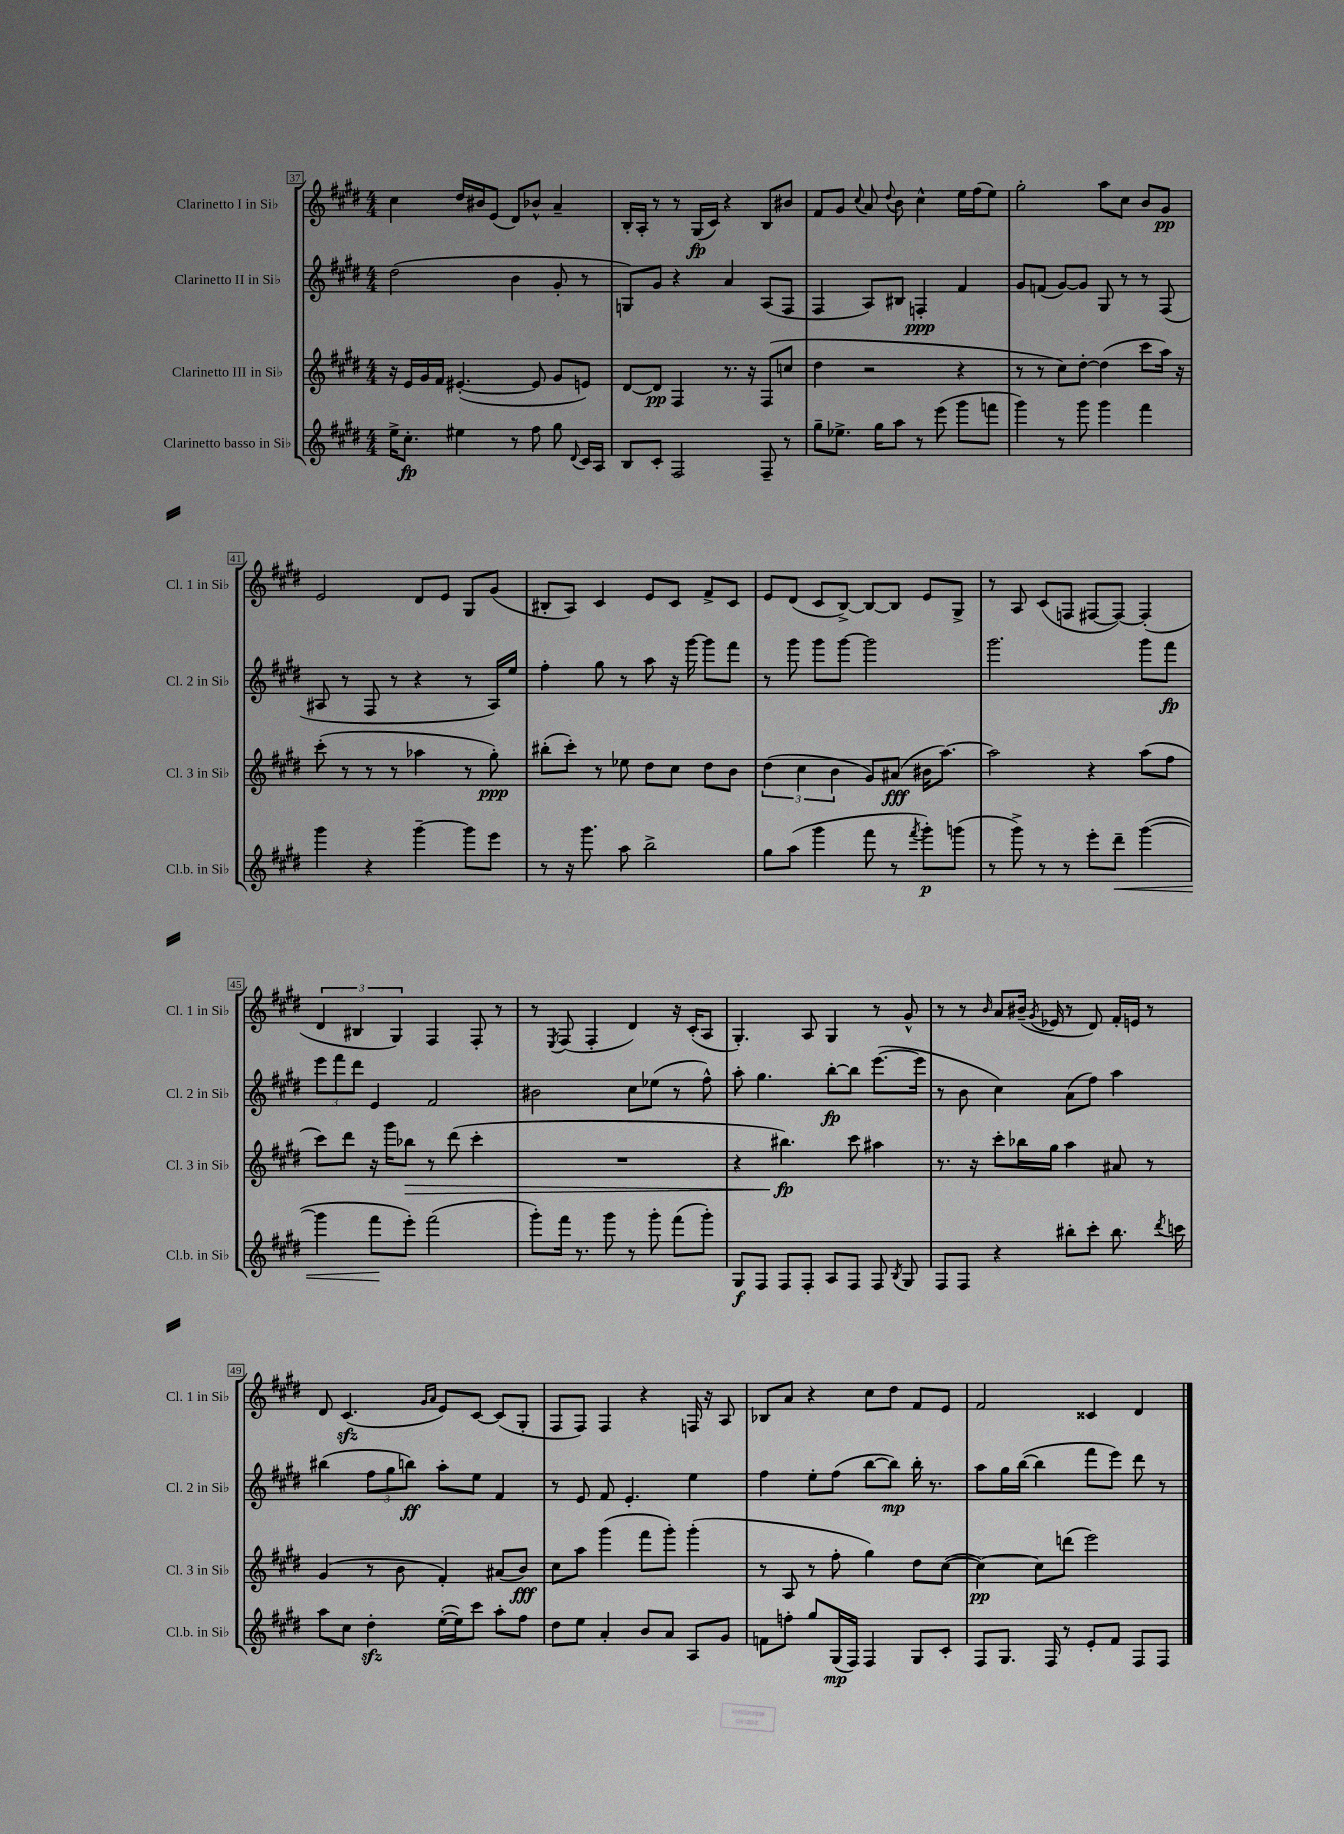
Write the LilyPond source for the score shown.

<<
\new StaffGroup <<
\new Staff = "s0" \with { instrumentName = "Clarinetto I in Sib" shortInstrumentName = "Cl. 1 in Sib" } {
    \clef treble \key e \major \numericTimeSignature \time 4/4
    \autoBeamOff cis''4 dis''16[ bis'16 e'8]( dis'8[) bes'8]-^ a'4-- |
    b16[-. a16]-. r8 r8 gis16[\fp( cis'16]) r4 b8[ bis'8] |
    fis'8[ gis'8] \appoggiatura { cis''8 } a'8 \appoggiatura { dis''8 } b'8 cis''4-^ e''16[ fis''16( e''8]) |
    gis''2-. a''8[ cis''8] b'8[ gis'8]\pp |
    e'2 dis'8[ e'8] gis8[ gis'8]( |
    bis8[-. a8]) cis'4 e'8[ cis'8] fis'8[-> cis'8] |
    e'8[ dis'8]( cis'8[ b8]~->) b8[~ b8] e'8[ gis8]-> |
    r8 a8 cis'8[( f8] fis8[~ fis8]~) fis4-.( |
    \tuplet 3/2 { dis'4 bis4 gis4) } fis4 fis8-. r8 |
    r8 \acciaccatura { e8 } fis8( fis4-. dis'4) r16 cis'16[-.( a8] |
    gis4.-.) a8 gis4 r8 gis'8-^ |
    r8 r8 \grace { b'16 } a'8[ bis'16]--( \acciaccatura { gis'8 } ees'16 r8 dis'8) fis'16[-. e'16] r8 |
    dis'8 cis'4.\sfz( \grace { gis'16[ a'16] } e'8[) cis'8]~ cis'8[( gis8]-. |
    fis8[ fis8]) fis4 r4 f16 r16 a8 |
    bes8[ a'8] r4 cis''8[ dis''8] fis'8[ e'8] |
    fis'2 cisis'4 dis'4 \bar "|." |
}
\new Staff = "s1" \with { instrumentName = "Clarinetto II in Sib" shortInstrumentName = "Cl. 2 in Sib" } {
    \clef treble \key e \major \numericTimeSignature \time 4/4
    \autoBeamOff dis''2( b'4 gis'8-. r8 |
    g8[) gis'8] r4 a'4 a8[( fis8] |
    fis4 a8[) bis8] f4-.\ppp fis'4 |
    gis'8[ f'8]( gis'8[~) gis'8] gis8 r8 r8 fis8( |
    ais8 r8 fis8 r8 r4 r8 ais16[) e''16] |
    fis''4-. gis''8 r8 a''8 r16 gis'''16~ gis'''8[ fis'''8] |
    r8 gis'''8 gis'''8[ gis'''8]~ gis'''2 |
    gis'''2. gis'''8[ fis'''8]\fp |
    \tuplet 3/2 { e'''8[ fis'''8 dis'''8] } e'4 fis'2 |
    bis'2 cis''8[ ees''8]( r8 fis''8-^) |
    a''8-. gis''4. b''8[~-.\fp b''8] e'''8.[~( e'''16] |
    r8 b'8 cis''4) a'8[( fis''8]) a''4 |
    bis''4( \tuplet 3/2 { fis''8[ gis''8 b''8]\ff) } a''8[-. e''8] fis'4 |
    r8 e'8 fis'8 e'4.-. e''4 |
    fis''4 e''8[-. fis''8]( b''8[~ b''8]\mp) b''16-. r8. |
    a''8[ gis''16 b''16]~( b''4 fis'''8[ e'''8]) dis'''8 r8 \bar "|." |
}
\new Staff = "s2" \with { instrumentName = "Clarinetto III in Sib" shortInstrumentName = "Cl. 3 in Sib" } {
    \clef treble \key e \major \numericTimeSignature \time 4/4
    \autoBeamOff r16 e'16[ gis'16 fis'16] eis'4.~-.( eis'8 gis'8[ e'8]) |
    dis'8[~ dis'8]\pp fis4 r8. r16 fis8[( c''8] |
    dis''4 r2 r4 |
    r8 r8 cis''8[) dis''8]~-. dis''4( cis'''8[ a''16]) r16 |
    cis'''8-.( r8 r8 r8 aes''4 r8 gis''8-.\ppp) |
    bis''8[-.( cis'''8]-.) r8 ees''8 dis''8[ cis''8] dis''8[ b'8] |
    \tuplet 3/2 { dis''4( cis''4 b'4 } gis'8[) ais'8]\fff( bis'16[ a''8.]~) |
    a''2 r4 a''8[( fis''8] |
    cis'''8[) dis'''8] r16 gis'''16[ bes''8]\> r8 dis'''8( cis'''4-. |
    R1 |
    r4 bis''4.\fp\!) cis'''8 ais''4 |
    r8. r16 cis'''8[-. bes''16 gis''16] a''4 ais'8 r8 |
    gis'4( r8 b'8 fis'4-.) ais'8[( b'8]\fff) |
    cis''8[ a''8] gis'''4( fis'''8[ gis'''8]-.) gis'''4-.( |
    r8 a8 r8 fis''8-. gis''4) dis''8[ cis''8]~( |
    cis''4~\pp) cis''8[ d'''8]( e'''2) \bar "|." |
}
\new Staff = "s3" \with { instrumentName = "Clarinetto basso in Sib" shortInstrumentName = "Cl.b. in Sib" } {
    \clef treble \key e \major \numericTimeSignature \time 4/4
    \autoBeamOff e''16[-> cis''8.]-.\fp eis''4 r8 fis''8 gis''8 \appoggiatura { dis'8 } cis'16[ a16] |
    b8[ cis'8]-. fis2 fis8-- r8 |
    gis''8[-- ees''8.]-> gis''16[ a''8] r8 e'''8( gis'''8[ f'''8] |
    gis'''4) r8 gis'''8 gis'''4 fis'''4 |
    gis'''4 r4 gis'''4~-- gis'''8[ e'''8] |
    r8 r16 gis'''8. a''8 b''2-> |
    gis''8[ a''8]( gis'''4 fis'''8 r8 \acciaccatura { fis'''8 } gis'''8[-.\p) g'''8]( |
    r8 gis'''8->) r8 r8 e'''8[-. dis'''8]--\< gis'''4~( |
    gis'''4 fis'''8[\! e'''8]-.) fis'''2( |
    gis'''8[-.) fis'''16] r8. gis'''8 r8 gis'''8-. fis'''8[( gis'''8]-.) |
    gis8[\f fis8] fis8[ fis8]-. a8[ fis8] fis8 \acciaccatura { b8 } gis8 |
    fis8[ fis8] r4 bis''8[-. cis'''8]-. bis''8. \acciaccatura { dis'''8 } c'''16 |
    a''8[ cis''8] dis''4-.\sfz e''16[~-.( e''16) cis'''8] a''8[-. fis''8] |
    dis''8[ e''8] a'4-. b'8[ a'8] a8[ gis'8] |
    f'8[ f''8]-. gis''8[ gis16\mp( fis16]) fis4 gis8[ cis'8]-. |
    fis8[ gis8.] fis16 r8 e'8[-. fis'8] fis8[ fis8] \bar "|." |
}
>>
>>
\layout { \context { \Score currentBarNumber = #37 \override BarNumber.stencil = #(make-stencil-boxer 0.1 0.3 ly:text-interface::print) } }
